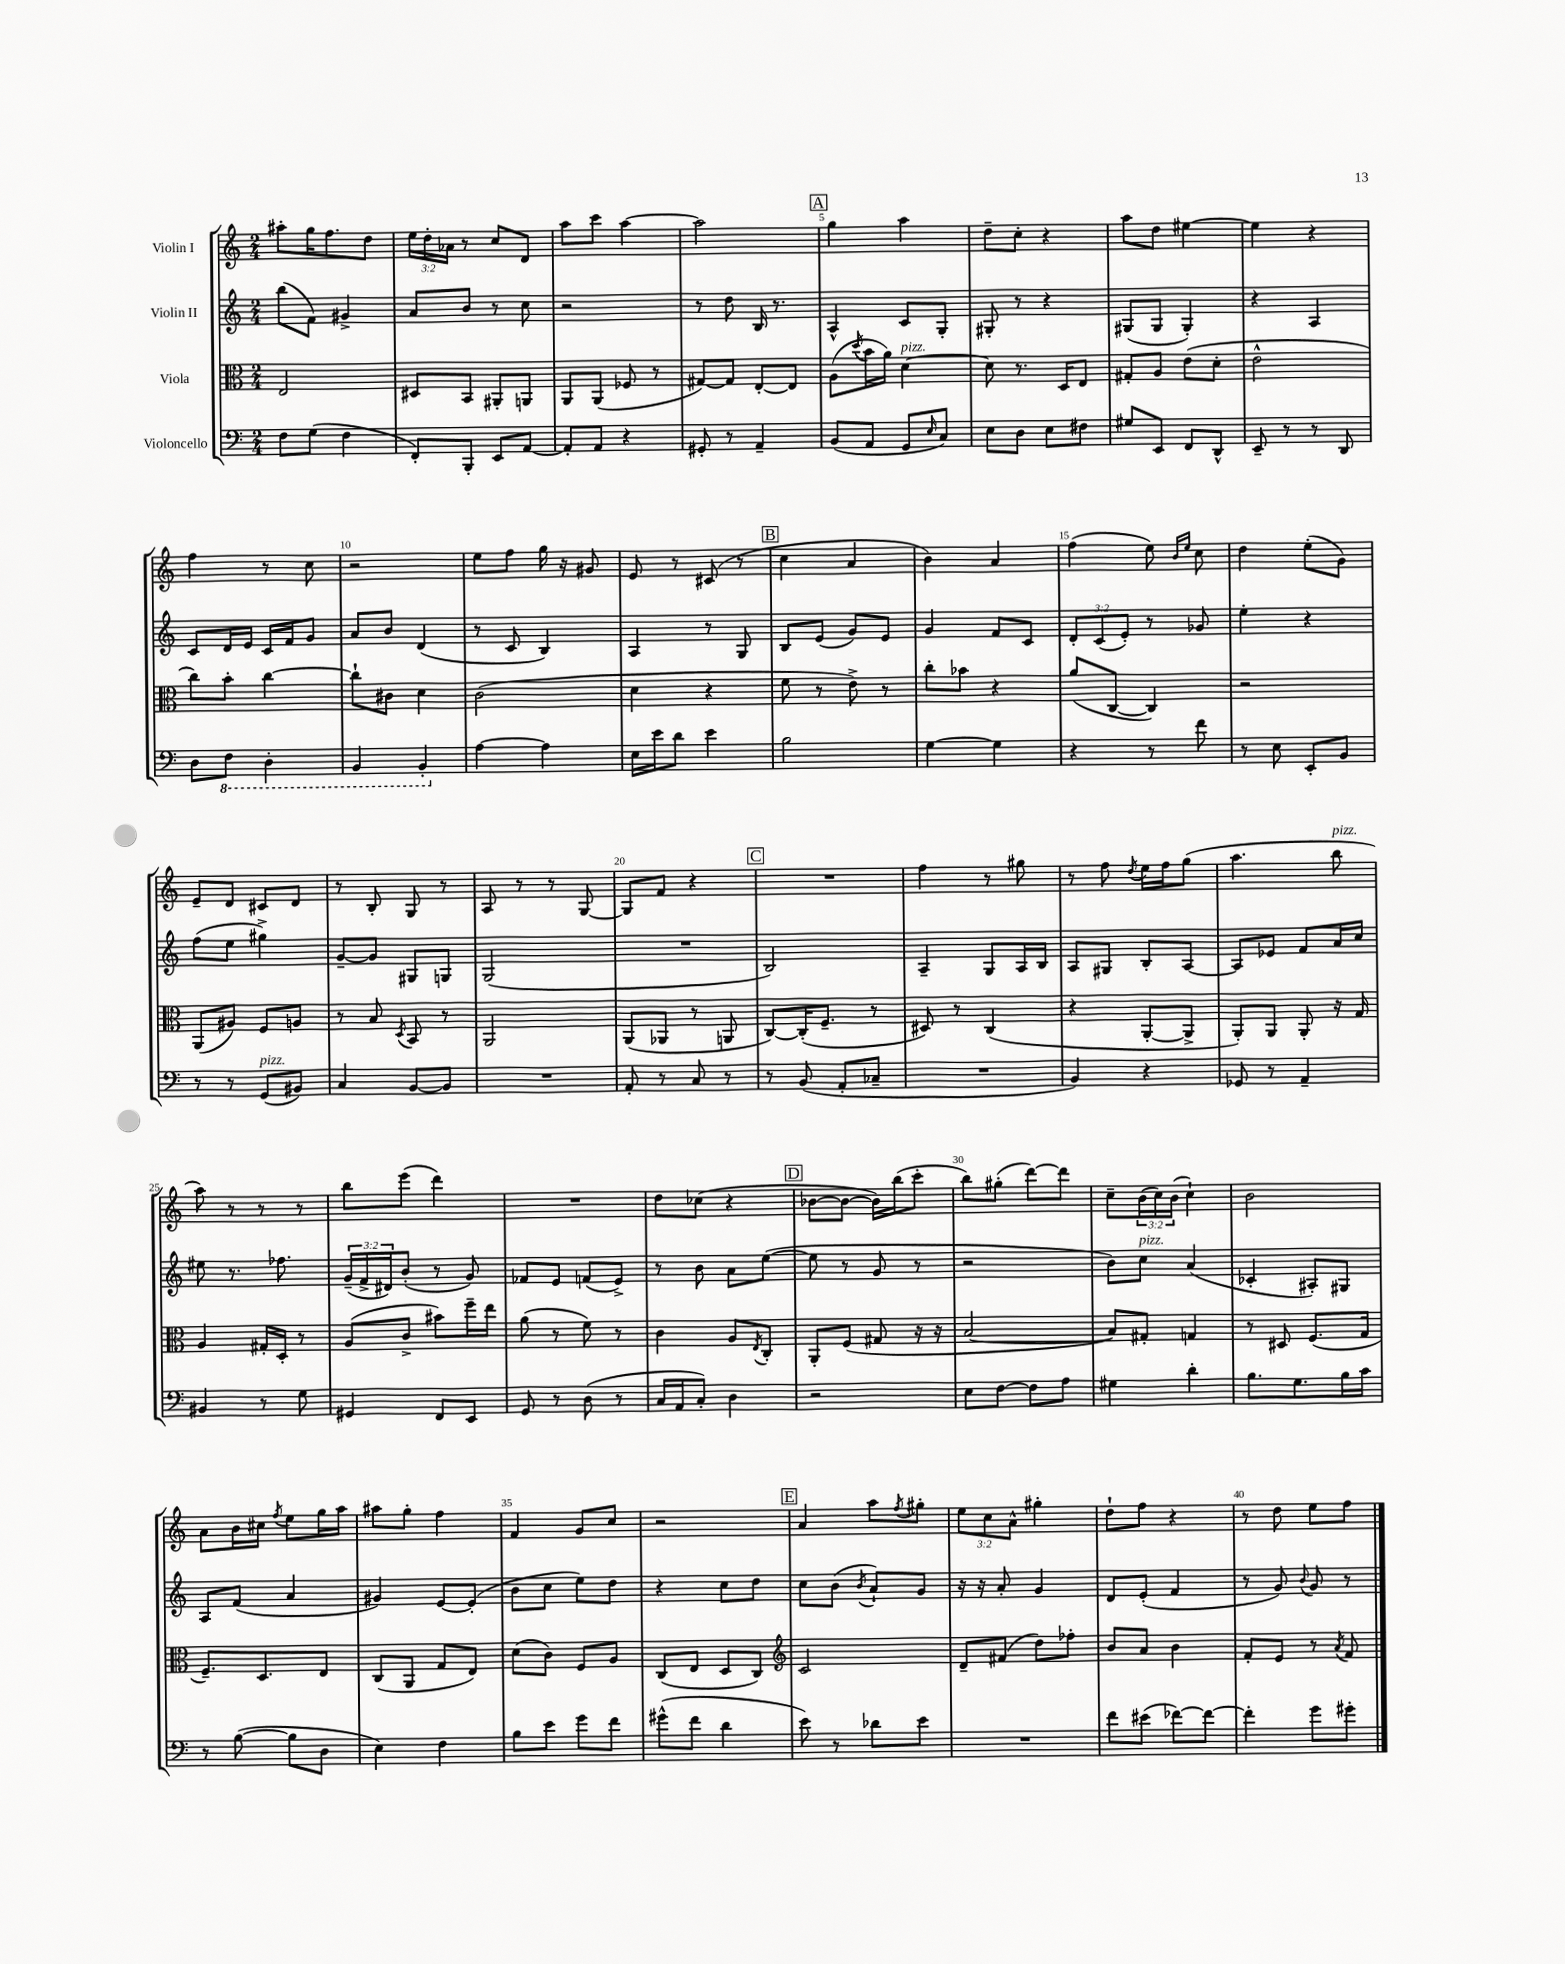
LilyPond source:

<<
\new StaffGroup <<
\new Staff = "s0" \with { instrumentName = "Violin I" } {
    \clef treble \key c \major \numericTimeSignature \time 2/4 \override Staff.TupletNumber.text = #tuplet-number::calc-fraction-text
    ais''8-. g''16 f''8. d''8 |
    \tuplet 3/2 { e''16 d''16-. aes'16 } r8 c''8 d'8 |
    a''8 c'''8 a''4~ |
    a''2 |
    \mark \markup { \box "A" } g''4 a''4 |
    d''8-- c''8-. r4 |
    a''8 d''8 eis''4~ |
    eis''4 r4 |
    f''4 r8 c''8 |
    r2 |
    e''8 f''8 g''16 r16 gis'8 |
    e'8 r8 cis'8( r8 |
    \mark \markup { \box "B" } c''4 a'4 |
    b'4) a'4 |
    f''4( e''8) \grace { b'16 e''16 } c''8 |
    d''4 e''8-.( g'8) |
    e'8-- d'8 cis'8 d'8 |
    r8 b8-. g8 r8 |
    a8 r8 r8 g8~ |
    g8 f'8 r4 |
    \mark \markup { \box "C" } R2 |
    f''4 r8 gis''8 |
    r8 f''8 \acciaccatura { d''8 } e''16 f''16 g''8( |
    a''4. b''8^\markup { \italic "pizz." } |
    a''8) r8 r8 r8 |
    b''8 e'''8( d'''4) |
    R2 |
    d''8 ces''8( r4 |
    \mark \markup { \box "D" } bes'8~ bes'8~ bes'16) b''16( c'''8-. |
    b''8) gis''8-.( d'''8~) d'''8 |
    c''8-- \tuplet 3/2 { b'16( c''16) b'16( } c''4-!) |
    b'2 |
    a'8 b'16 cis''16 \acciaccatura { f''8 } e''8 g''16 a''16 |
    ais''8 g''8-. f''4 |
    f'4 g'8 c''8 |
    r2 |
    \mark \markup { \box "E" } a'4 a''8 \acciaccatura { f''8 } gis''8-. |
    \tuplet 3/2 { e''8 c''8 a'8-^ } gis''4-. |
    d''8-! f''8 r4 |
    r8 d''8 e''8 f''8 \bar "|." |
}
\new Staff = "s1" \with { instrumentName = "Violin II" } {
    \clef treble \key c \major \numericTimeSignature \time 2/4 \override Staff.TupletNumber.text = #tuplet-number::calc-fraction-text
    b''8( f'8) gis'4-> |
    a'8 b'8 r8 c''8 |
    r2 |
    r8 d''8 b16 r8. |
    \mark \markup { \box "A" } a4-^ c'8 g8-. |
    gis8-. r8 r4 |
    gis8( gis8 gis4-.) |
    r4 a4 |
    c'8 d'16 e'16 c'16 f'16 g'8 |
    a'8 b'8 d'4( |
    r8 c'8 b4) |
    a4 r8 g8 |
    \mark \markup { \box "B" } b8 e'8( g'8) e'8 |
    g'4 f'8 c'8 |
    \tuplet 3/2 { d'8-. c'8( e'8-.) } r8 ges'8 |
    e''4-. r4 |
    f''8( e''8 gis''4->) |
    g'8~-- g'8 gis8 g8 |
    g2( |
    R2 |
    \mark \markup { \box "C" } b2) |
    a4-- g8 a16 b16 |
    a8 gis8 b8-. a8~ |
    a8 ees'8 f'8 a'16 c''16 |
    eis''8 r8. fes''8. |
    \tuplet 3/2 { g'16--( f'16-> dis'16) } b'8-.( r8 g'8) |
    fes'8 e'8 f'8( e'8->) |
    r8 b'8 a'8 e''8~( |
    \mark \markup { \box "D" } e''8 r8 g'8 r8 |
    r2 |
    b'8) c''8^\markup { \italic "pizz." } a'4( |
    ces'4-. ais8-.) gis8 |
    a8 f'8( a'4 |
    gis'4) e'8~ e'8-.( |
    b'8 c''8 e''8) d''8 |
    r4 c''8 d''8 |
    \mark \markup { \box "E" } c''8 b'8( \acciaccatura { b'8 } a'8-!) g'8 |
    r16 r16 a'8-. g'4 |
    d'8 e'8-.( f'4 |
    r8 g'8) \appoggiatura { b'8 } g'8 r8 \bar "|." |
}
\new Staff = "s2" \with { instrumentName = "Viola" } {
    \clef alto \key c \major \numericTimeSignature \time 2/4
    e2 |
    dis8 b,8 ais,8-. a,8 |
    a,8 a,8( fes8 r8 |
    gis8~) gis8 e8~-. e8 |
    \mark \markup { \box "A" } a8( \acciaccatura { d''8 } b'16 a'16) d'4~^\markup { \italic "pizz." } |
    d'8 r8. d16 e8 |
    gis8-. a8 e'8( d'8-. |
    e'2-^ |
    c''8) b'8-. c''4~ |
    c''8-! cis'8 d'4 |
    c'2( |
    d'4 r4 |
    \mark \markup { \box "B" } f'8 r8 e'8->) r8 |
    c''8-. bes'8 r4 |
    a'8( c8~ c4) |
    r2 |
    a,8( ais8) f8 a8 |
    r8 b8 \acciaccatura { d8 } b,8 r8 |
    a,2 |
    a,8( aes,8 r8 a,8 |
    \mark \markup { \box "C" } c8~) c16-.( f8.-- r8 |
    dis8) r8 c4( |
    r4 a,8~-. a,8-> |
    a,8-.) a,8 a,8-. r16 g16 |
    a4 gis16-. d16-. r8 |
    a8( c'8-> bis'8) f''16-- e''16 |
    a'8( r8 f'8) r8 |
    c'4 a8 \acciaccatura { e8 } c8-. |
    \mark \markup { \box "D" } a,8-. f8( gis8 r16 r16 |
    b2~ |
    b8) gis8-. g4 |
    r8 dis8 f8.( g16 |
    f8.--) d8. e8 |
    c8( a,8 g8 e8) |
    d'8( c'8) f8 a8 |
    c8( e8 d8 c8) |
    \mark \markup { \box "E" } \clef treble c'2 |
    d'8-- fis'8( d''8) fes''8-. |
    b'8 a'8 b'4 |
    f'8-. e'8 r8 \acciaccatura { a'8 } f'8 \bar "|." |
}
\new Staff = "s3" \with { instrumentName = "Violoncello" } {
    \clef bass \key c \major \numericTimeSignature \time 2/4
    f8 g8( f4 |
    f,8-.) b,,8-. e,8 a,8~ |
    a,8-. a,8 r4 |
    gis,8-. r8 a,4-- |
    \mark \markup { \box "A" } b,8( a,8 g,8 \grace { e16 } c8) |
    e8 d8 e8 fis8 |
    gis8 e,8 f,8 d,8-^ |
    e,8-- r8 r8 d,8 |
    d8 \ottava #-1 f,8 d,4-. |
    b,,4 b,,4-. \ottava #0 |
    a4~ a4 |
    e16 e'16 d'8 e'4 |
    \mark \markup { \box "B" } b2 |
    g4~ g4 |
    r4 r8 f'8 |
    r8 e8 e,8-. b,8 |
    r8 r8 g,8^\markup { \italic "pizz." }( bis,8) |
    c4 b,8~ b,8 |
    R2 |
    a,8-. r8 c8 r8 |
    \mark \markup { \box "C" } r8 b,8( a,8-. ces8-- |
    R2 |
    b,4) r4 |
    ges,8 r8 a,4-- |
    bis,4 r8 g8 |
    gis,4 f,8 e,8 |
    g,8 r8 d8( r8 |
    c16 a,16 c8-.) d4 |
    \mark \markup { \box "D" } r2 |
    e8 f8~ f8 a8 |
    gis4 d'4-. |
    b8. g8. b16 c'16 |
    r8 b8~( b8 d8 |
    e4) f4 |
    b8 e'8 g'8 f'8 |
    gis'8-^( f'8 d'4 |
    \mark \markup { \box "E" } e'8) r8 des'8 e'8 |
    R2 |
    f'8 eis'8( fes'8~) fes'8~ |
    fes'4-. g'8 gis'8-. \bar "|." |
}
>>
>>
\layout { \context { \Score \override BarNumber.break-visibility = ##(#f #t #t) barNumberVisibility = #(every-nth-bar-number-visible 5) } }
